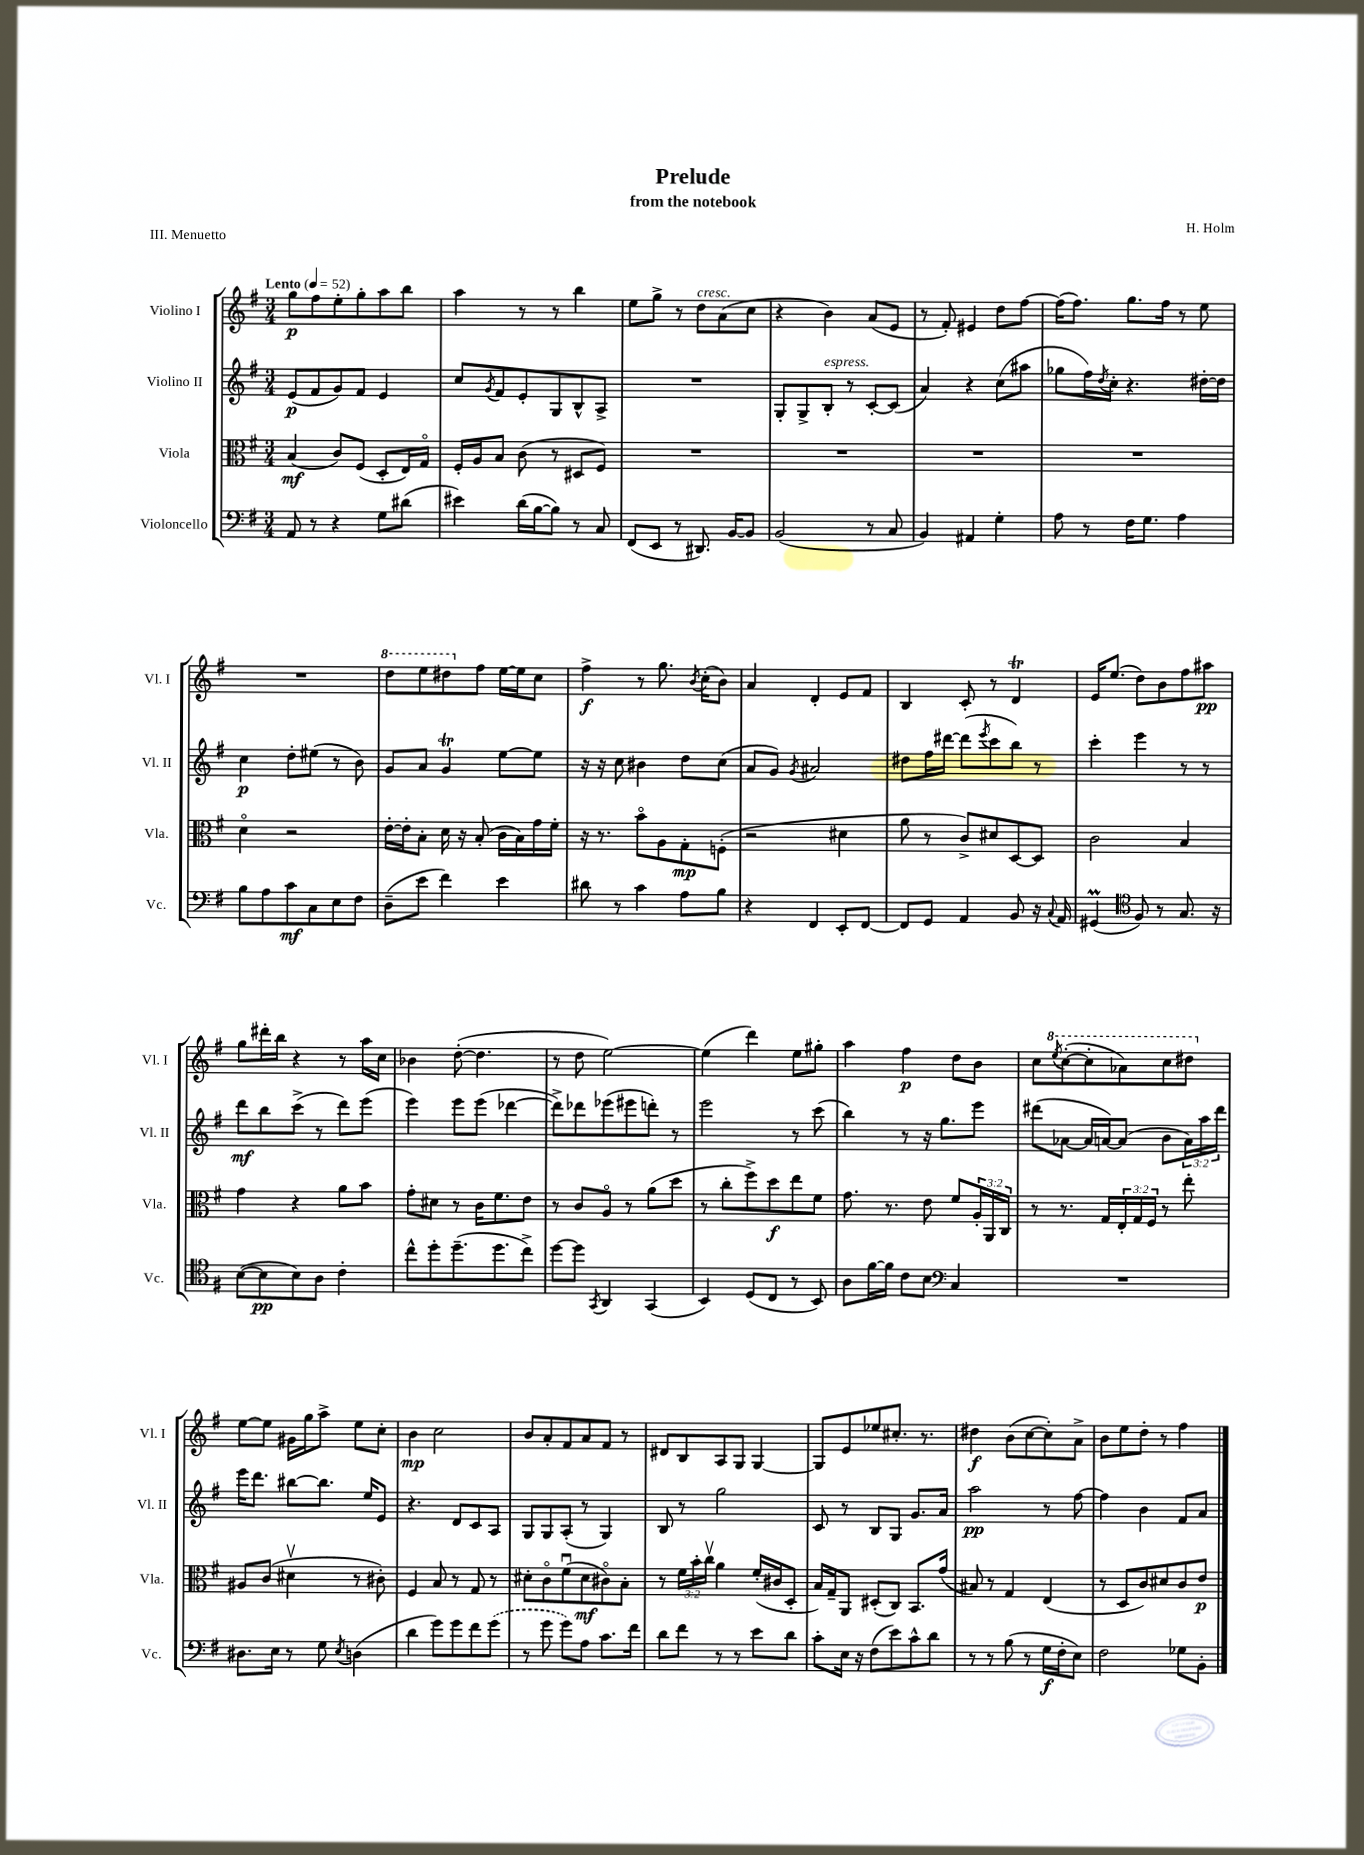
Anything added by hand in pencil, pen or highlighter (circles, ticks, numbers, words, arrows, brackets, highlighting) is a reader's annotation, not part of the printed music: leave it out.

**kern	**kern	**kern	**kern
*staff4	*staff3	*staff2	*staff1
*clefF4	*clefC3	*clefG2	*clefG2
*k[f#]	*k[f#]	*k[f#]	*k[f#]
*M3/4	*M3/4	*M3/4	*M3/4
*MM52	*MM52	*MM52	*MM52
8AA	(4B	(8e	8gg
8r	.	8f#	8ff#
4r	8c)	8g)	8ee'
.	(8F#	8f#	8gg'
8G	8D'	4e	8aa
(8d#	16E)	.	8bb
.	16Go	.	.
=	=	=	=
4e#)	16F#'	8cc	4aa
.	16A	.	.
.	.	8qg	.
.	8B	8f#	.
(16d	(8c	8e'	8r
[16B	.	.	.
8B])	8r	8G	8r
8r	8D#	8B^^	4bb
8C	8F#)	8A^	.
=	=	=	=
(8FF#	2.r	2.r	8ee
8EE	.	.	8gg^
8r	.	.	8r
8.DD#)	.	.	8dd
.	.	.	(8a
[16BB	.	.	.
8BB]	.	.	8cc
=	=	=	=
(2BB	2.r	8G'	4r
.	.	8G^	.
.	.	8B'	4b)
.	.	8r	.
8r	.	[8c'	(8a
8C	.	(8c]	8e
=	=	=	=
4BB)	2.r	4a)	8r
.	.	.	8f#')
4AA#	.	4r	4e#
4G'	.	(8cc	8dd
.	.	8aa#	[8ff#
=	=	=	=
8A	2.r	8gg-	(16ff#]
.	.	.	8.ff#)
8r	.	16ff#)	.
.	.	8qdd	.
.	.	16cc'	.
16F#	.	4.r	8.gg
8.G	.	.	.
.	.	.	16ff#
4A	.	.	8r
.	.	[16dd#'	8ee
.	.	16dd#]	.
=	=	=	=
8B	4do	4cc	2.r
8A	.	.	.
8c	2r	8dd'	.
8C	.	(8ee#	.
8E	.	8r	.
8F#	.	8b)	.
=	=	=	=
(8D~	[16e'	8g	8ddd
.	16e']	.	.
8e	8B'	8a	8eee
4f#)	16d	4g	8ddd#
.	16r	.	.
.	(8B'	.	8ff#
4e	16c	[8ee	[16ee
.	16B)	.	16ee]
.	16g	8ee]	8cc
.	16f#'	.	.
=	=	=	=
8d#	16r	16r	4ff#^
.	8.r	16r	.
8r	.	8cc	.
4c	8bo	4b#	8r
.	8A	.	8.gg
8A	8G'	8dd	.
.	.	.	8qb
.	.	.	(16cc'
8B	(8F'	(8cc	8b)
=	=	=	=
4r	2r	8a	4a
.	.	8g)	.
.	.	8qg	.
4FF#	.	2a#	4d'
8EE'	4d#	.	8e
[8FF#	.	.	8f#
=	=	=	=
8FF#]	8a	8dd#	4B
8GG	8r	16ff#	.
.	.	[16ddd#	.
4AA	8c^)	(8ddd#]	8c'
.	.	8qeee	.
.	8d#	8ccc	8r
8BB	[8D	8bb)	4d
16r	8D]	8r	.
8qqC	.	.	.
16AA	.	.	.
=	=	=	=
(4GG#	2c	4ccc'	16e
.	.	.	(8.ee
*clefC4	*	*	*
8F#)	.	4eee	8dd)
8r	.	.	8b
8.G	4B	8r	8ff#
.	.	8r	8aa#
16r	.	.	.
=	=	=	=
([8B	4g	8ddd	8gg
8B]	.	8bb	16ddd#'
.	.	.	16bb
8B)	4r	(8ccc^	4r
8A	.	8r	.
4c'	8a	8ddd)	8r
.	8b	(8eee	16aa
.	.	.	16cc
=	=	=	=
8cc^^	8g'	4eee)	4b-
8dd'	8d#	.	.
(8.dd~	8r	8eee	([8dd'
.	16c	(8eee	4.dd]
8.dd	8.f#	.	.
.	.	[4ddd-	.
8cc^)	8e	.	.
=	=	=	=
[8dd	8r	8ddd-^])	8r
8dd]	8c	8ddd-	8dd
8qGG	.	.	.
4AA	8Ao	(8eee-	[2ee)
.	8r	8eee#	.
(4GG	(8a	8ddd')	.
.	8dd	8r	.
=	=	=	=
4BB)	8r	2eee	(4ee]
.	8cc'	.	.
(8D	8ff#^)	.	4ddd)
8C	8dd	.	.
8r	8ee	8r	8ee
8BB)	8f#	(8ccc	8gg#'
=	=	=	=
8A	8.g	4bb)	4aa
[16f#	.	.	.
16f#]	8.r	.	.
8c	.	8r	4ff#
8B	8e	16r	.
.	.	8.gg	.
*clefF4	*	*	*
4C	8f#	.	8dd
.	24A'	8eee	8b
.	24AA	.	.
.	24C	.	.
=	=	=	=
2.r	8r	(8ddd#	8cc
.	.	.	8qeee
.	8.r	[8a-	([8ccc'
.	.	16a-]	8ccc']
.	16G	[16a)	.
.	24E'	(8a]	8aa-)
.	24G	.	.
.	24F#	.	.
.	8r	8b	8ccc
.	8ee'	24a)	8ddd#
.	.	24aa	.
.	.	24ddd#	.
=	=	=	=
8.D#	8A#	16eee	[8ee
.	.	8.ddd	.
.	(8c	.	8ee]
16E	.	.	.
8r	4d#v	[8bb#	16g#
.	.	.	16gg
8G	.	8.bb#]	8aa^
8qE	.	.	.
(4D	8r	.	8ee
.	.	16ee	.
.	8c#')	8e	8cc'
=	=	=	=
4d	4F#	4.r	4b
8g)	8B	.	2cc
8g	8r	8d	.
8f#	8G	8c	.
(8g	8r	8A	.
=	=	=	=
8r	8d#'	8G	8b
8g	8co	8G	8a'
8g)	(8f#u	(8A'	8f#
8A	8d#	8r	8a
8.c	8c#o)	4G)	8f#
.	8B'	.	8r
16f#	.	.	.
=	=	=	=
8d	8r	8B	8d#
8f#	24f#	8r	8B
.	24b'	.	.
.	24ccv	.	.
8r	4a	2gg	8A
8r	.	.	8G
8e	(16f#'	.	[4G
.	16c#	.	.
8d	8D'	.	.
=	=	=	=
8c'	16B)	8c	8G]
.	16G~	.	.
16E	8AA	8r	8e
16r	.	.	.
(8F#	(8D#'	8B	8ee-
8e)	8C)	8G	8.cc#'
8c^^	8.BB	8.g	.
.	.	.	8.r
8d	.	.	.
.	(16g	16a	.
=	=	=	=
8r	8B#)	2aa	4dd#
8r	8r	.	.
(8B	4G	.	(8b
8r	.	.	[8cc
16G	(4E	8r	8cc'])
16F#'	.	.	.
8E)	.	[8ff#	8a^
=	=	=	=
2F#	8r	4ff#]	8b
.	8D	.	8ee
.	8c)	4b	8dd'
.	8d#	.	8r
8G-	8c	8f#	4ff#
8BB'	8e	8a	.
==	==	==	==
*-	*-	*-	*-
